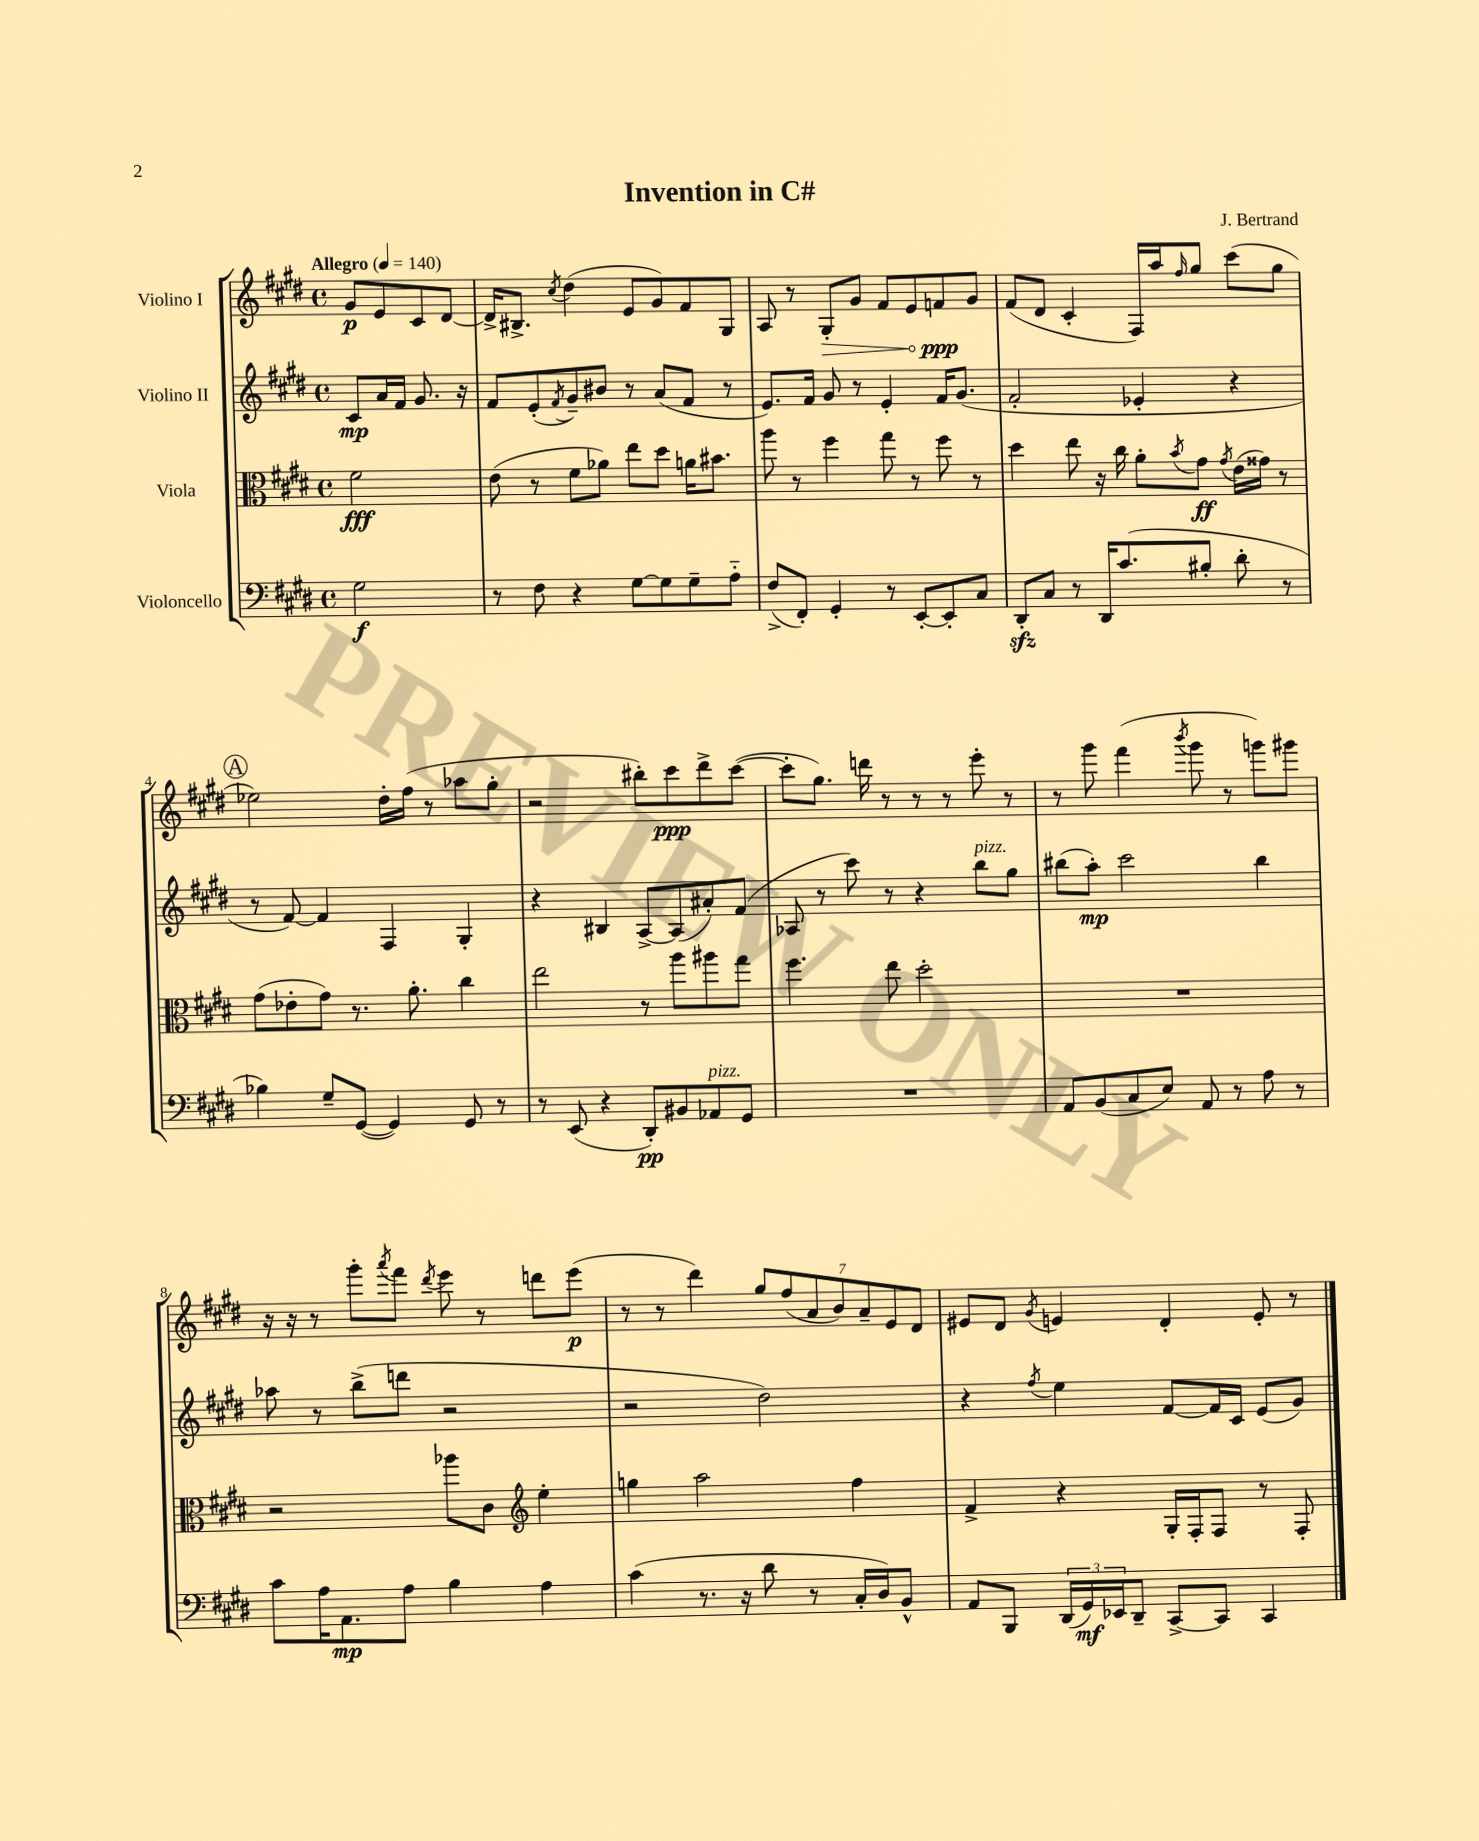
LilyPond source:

\header { title = "Invention in C#" composer = "J. Bertrand" }
<<
\new StaffGroup <<
\new Staff = "s0" \with { instrumentName = "Violino I" } {
    \clef treble \key e \major \defaultTimeSignature \time 4/4 \partial 2 \tempo "Allegro" 4 = 140
    gis'8\p e'8 cis'8 dis'8~ |
    dis'16-> bis8.-> \acciaccatura { cis''8 } dis''4( e'8 gis'8) fis'8 gis8 |
    a8 r8 \once \override Hairpin.circled-tip = ##t gis8-.\> gis'8 fis'8 e'8 f'8\ppp\! gis'8 |
    fis'8( dis'8 cis'4-. fis16) a''16 \grace { fis''16 } gis''8 cis'''8( gis''8 |
    \mark \markup { \circle "A" } ees''2) dis''16-. fis''16( r8 aes''8 gis''8-. |
    r2 bis''8-.) cis'''8\ppp dis'''8-> cis'''8~( |
    cis'''8-. gis''8.) d'''16 r8 r8 r8 e'''8-. r8 |
    r8 gis'''8 fis'''4( \acciaccatura { b'''8 } gis'''8 r8 g'''8) gis'''8 |
    r16 r16 r8 gis'''8-. \acciaccatura { a'''8 } fis'''8 \acciaccatura { dis'''8 } e'''8 r8 d'''8 e'''8\p( |
    r8 r8 dis'''4) \tuplet 7/4 { gis''8 fis''8( a'8 b'8) a'8-- e'8 dis'8 } |
    eis'8 dis'8 \acciaccatura { gis'8 } e'4 dis'4-. e'8-. r8 \bar "|." |
}
\new Staff = "s1" \with { instrumentName = "Violino II" } {
    \clef treble \key e \major \defaultTimeSignature \time 4/4 \partial 2
    cis'8\mp a'16 fis'16 gis'8. r16 |
    fis'8 e'8-.( \acciaccatura { fis'8 } gis'8--) bis'8 r8 a'8( fis'8 r8 |
    e'8.) fis'16 gis'8 r8 e'4-. fis'16 gis'8.( |
    fis'2-. ees'4-. r4 |
    \mark \markup { \circle "A" } r8 fis'8~) fis'4 fis4 gis4-. |
    r4 bis4 a8~-> a8( ais'8-.) fis'8( |
    aes8 r8 cis'''8) r8 r4 b''8^\markup { \italic "pizz." } gis''8 |
    bis''8( a''8-.\mp) cis'''2 bis''4 |
    aes''8 r8 b''8->( d'''8 r2 |
    r2 dis''2) |
    r4 \acciaccatura { fis''8 } e''4 fis'8~ fis'16 cis'16 e'8( gis'8) \bar "|." |
}
\new Staff = "s2" \with { instrumentName = "Viola" } {
    \clef alto \key e \major \defaultTimeSignature \time 4/4 \partial 2
    fis'2\fff |
    e'8( r8 fis'8 aes'8) e''8 dis''8 a'16 bis'8. |
    a''8 r8 fis''4 gis''8 r8 fis''8 r8 |
    dis''4 e''8 r16 cis''16 a'8-. \acciaccatura { b'8 } gis'8\ff \acciaccatura { gis'8 } e'16( gisis'16) r8 |
    \mark \markup { \circle "A" } gis'8( ees'8-. gis'8) r8. a'8.-. cis''4 |
    e''2 r8 a''8 ais''8 gis''8 |
    fis''4. e''8 dis''2-. |
    R1 |
    r2 aes''8 cis'8 \clef treble e''4-. |
    g''4 a''2 fis''4 |
    fis'4-> r4 gis16-. fis16-. fis8 r8 fis8-. \bar "|." |
}
\new Staff = "s3" \with { instrumentName = "Violoncello" } {
    \clef bass \key e \major \defaultTimeSignature \time 4/4 \partial 2
    gis2\f |
    r8 fis8 r4 gis8~ gis8 gis8-- a8-_ |
    fis8->( fis,8-.) gis,4-. r8 e,8~-. e,8-. cis8 |
    dis,8-.\sfz cis8 r8 dis,16 cis'8.( bis8-. dis'8-. r8 |
    \mark \markup { \circle "A" } bes4) gis8-- gis,8~( gis,4) gis,8 r8 |
    r8 e,8( r4 dis,8-.\pp) bis,8 aes,8^\markup { \italic "pizz." } gis,8 |
    R1 |
    a,8 b,8( cis8 e8) a,8 r8 a8 r8 |
    cis'8 a16 a,8.\mp a8 b4 a4 |
    cis'4( r8. r16 dis'8 r8 cis16-. dis16) b,8-^ |
    a,8 b,,8 \tuplet 3/2 { dis,16( gis,16\mf) ees,16 } dis,8-- cis,8~-> cis,8 cis,4 \bar "|." |
}
>>
>>
